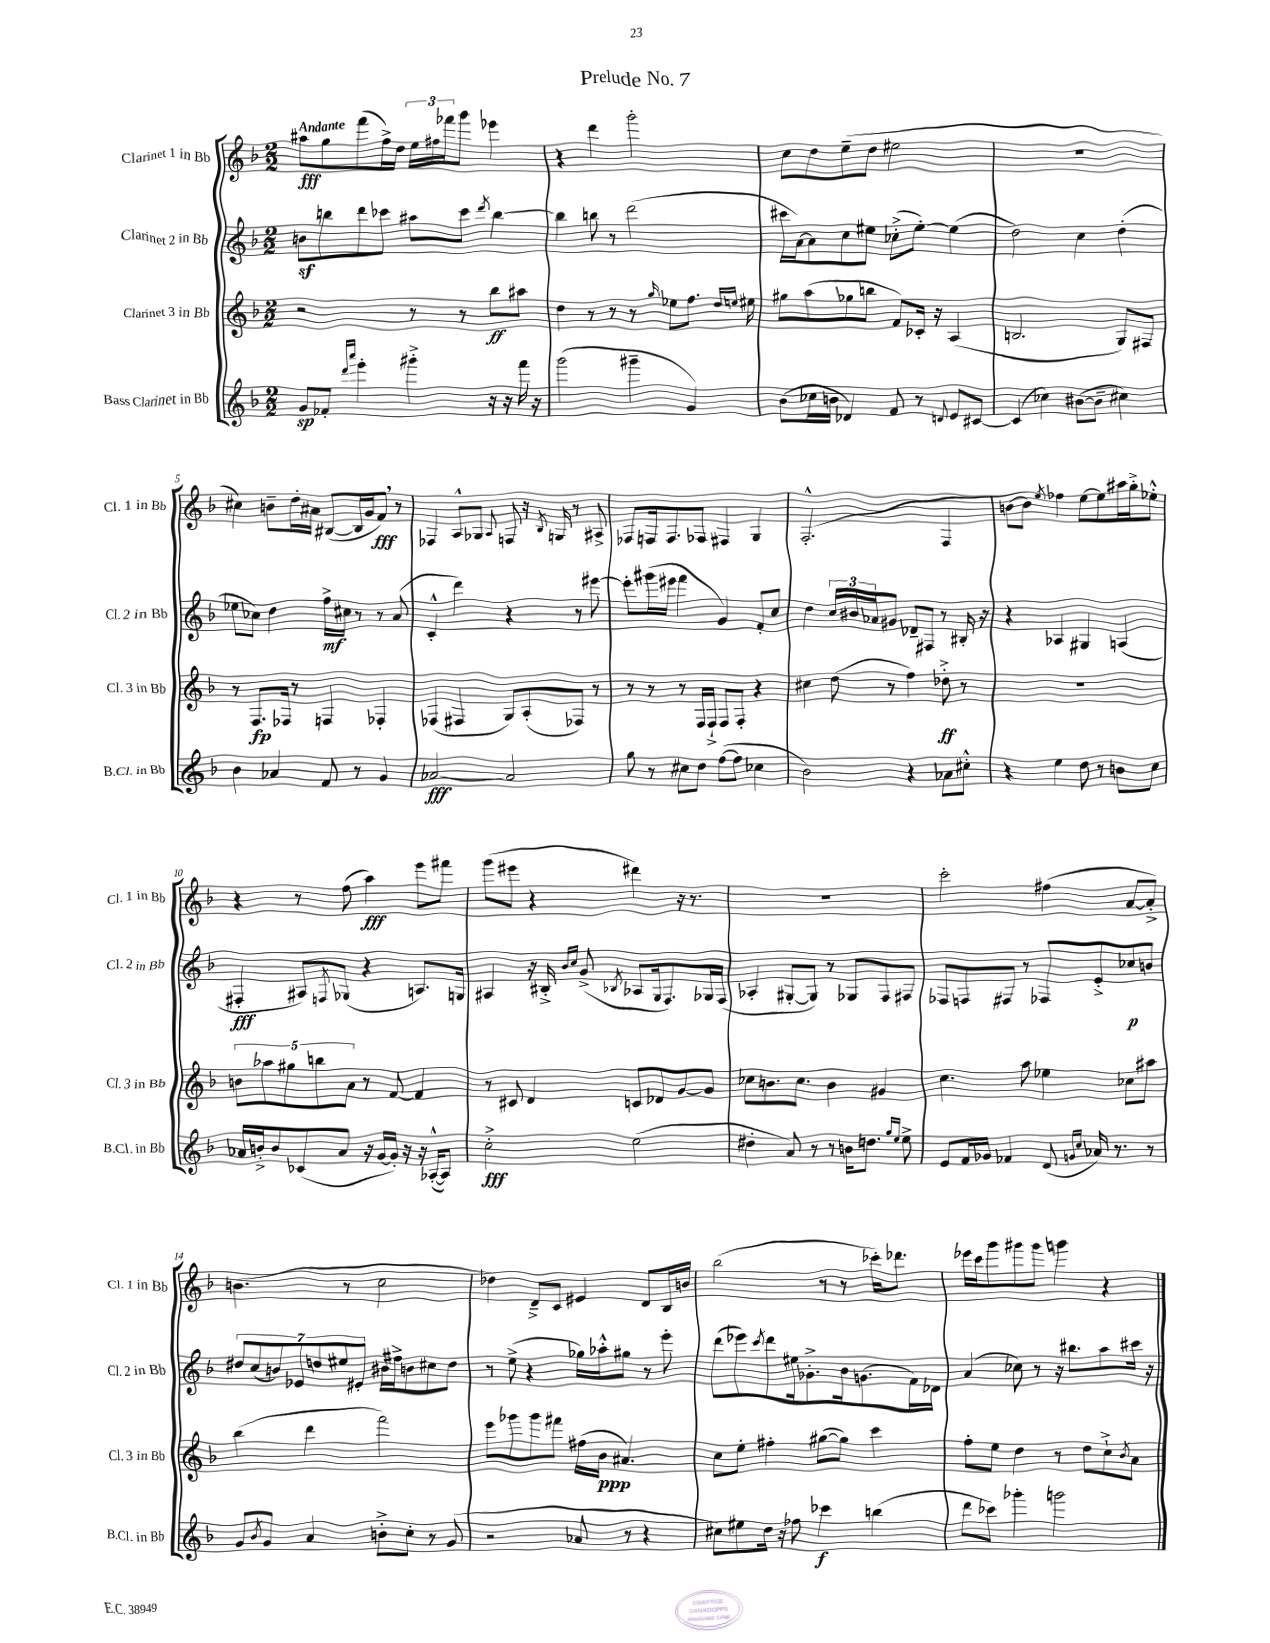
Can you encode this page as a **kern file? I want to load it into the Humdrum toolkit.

**kern	**kern	**kern	**kern
*staff4	*staff3	*staff2	*staff1
*clefG2	*clefG2	*clefG2	*clefG2
*k[b-]	*k[b-]	*k[b-]	*k[b-]
*M2/2	*M2/2	*M2/2	*M2/2
8g	2r	8b	8aa#
8f-'	.	8bb	8gg
16qqddd	.	.	.
16qqaaa	.	.	.
4eee'	.	8ddd	(8fff
.	.	8ccc-	16ff^)
.	.	.	16dd
4ggg#'^	8r	8aa#	24ee
.	.	.	24ff#
.	.	.	24fff-
.	8r	8ccc-	8ggg
.	.	8qddd	.
16r	8bb-	[4bb	4eee-
16r	.	.	.
16fff	8aa#	.	.
16r	.	.	.
=	=	=	=
(2ggg	4dd	4bb]	4r
.	8r	8bb	4ddd
.	8r	8r	.
4ggg#~	8r	(2ddd	2ggg'
.	16qqgg	.	.
.	8ee-	.	.
4g)	8.ff	.	.
.	16qqdd	.	.
.	16qqee	.	.
.	16ee#	.	.
=	=	=	=
(8b-	8gg#	16ccc#	8cc
.	.	[16a)	.
16cc-	(8aa	8a]	8dd
16b	.	.	.
4d-)	8gg-	8cc	(8ee~
.	8bb	8ee#	8dd
8f	8f)	(8cc-'^	2ee#
8r	16c-'	[8ee#')	.
.	16r	.	.
8qqd	.	.	.
8e	(4A	(4ee#]	.
[8c#	.	.	.
=	=	=	=
(4c#]	2.B	2dd)	1r
4cc-)	.	.	.
([8b#	.	4cc	.
8b#~]	.	.	.
4cc#)	8G)	(4dd'	.
.	8F#	.	.
=	=	=	=
4b-	8r	8ee-	4cc#)
.	8.F	8cc-)	.
4a-	.	4dd	8b~
.	16F-	.	.
.	8r	.	16dd'
.	.	.	16a#
8f	4F	16ff^	([8B#
.	.	16cc#	.
8r	.	8r	16B#]
.	.	.	16g
4g	4F-'	8r	8f)
.	.	(8a	8r
=	=	=	=
[2a-	(4F-	4c'^^	4F-
.	4F#	4ddd)	8A^^
.	.	.	8G-
.	.	.	8qqA
2a-]	8G)	4r	8F
.	(8A'	.	16r
.	.	.	8qB-
.	.	.	16G
.	8F-)	8r	8r
.	8r	[8eee#	8A#^
=	=	=	=
8gg	8r	8eee#']	8F-
8r	8r	(16ggg#	16F
.	.	16eee#	8.F
8cc#	8r	4fff	.
8dd	16F	.	8F-
.	16F`^	.	.
([8ff	8F	4g)	4F#
8ff]	8F'	.	.
4cc-	4r	8f'	4G
.	.	8cc	.
=	=	=	=
2b-)	4cc#	4dd	(2.F'^^
.	(8dd	24cc	.
.	.	24b#	.
.	.	24a-	.
.	8r	8g#	.
4r	4ff)	8d-~	.
.	.	8F#	.
8a-	8dd-'^	8r	4F
8cc#'^^	8r	16B#'	.
.	.	16r	.
=	=	=	=
4r	1r	4r	[8b
.	.	.	8b])
.	.	.	8qee
4ee	.	4A-	4ff-
8dd	.	4G#	[8ee
8r	.	.	8ee]
8b	.	(4A	16aa#
.	.	.	16gg'^
8cc	.	.	8ee-'^^
=	=	=	=
16a-	10b	4F#'	4r
16b'^	.	.	.
.	10aa-	.	.
8b	.	.	.
.	10gg#	.	.
(8c-	.	8A#)	8r
.	10bb	.	.
.	.	8qF	.
8a-	.	(8G-	(8ff
.	10a	.	.
16r	8r	4r	4aa)
[16g	.	.	.
16g'])	[8f	.	.
16r	.	.	.
16r	4f]	8.A)	8eee
([16A-'^^	.	.	.
8A-])	.	.	8fff#
.	.	16G	.
=	=	=	=
2cc'^	8r	4A#	(8ggg
.	8c#	.	8eee#
.	4d	16r	4r
.	.	16B#'^	.
.	.	16qqb-	.
.	.	16qqcc	.
.	.	(8g^	.
.	.	8qB-	.
(2ee	8c	8A-	4ddd#)
.	8d-	16G	.
.	.	8.F)	.
.	[8g	.	16r
.	.	.	8.r
.	8g]	16G-	.
.	.	(16F	.
=	=	=	=
4dd#'	8cc-	4A-'	1r
.	8.b	.	.
8a)	.	[8G#'	.
.	8.cc-	.	.
8r	.	8G#])	.
8r	4b	8r	.
16b	.	8G-	.
8.dd	.	.	.
.	4g#	8F	.
16qqgg	.	.	.
16qqee	.	.	.
8ee^	.	8F#	.
=	=	=	=
8e	4.cc	8F-	2ccc'
16f	.	8F	.
16g-	.	.	.
4f-	.	8F#	.
.	8aa	8r	.
(8d	4ee-	8F-	(4ff#
16qqg	.	.	.
16qqcc	.	.	.
16a-)	.	8e'^	.
8.r	.	.	.
.	8cc-	8cc-	[8a
8r	8aa#	8b	8a'^])
=	=	=	=
8g	(4bb-	14dd#	(4.b
.	.	(14cc	.
8qb-	.	.	.
8g	.	.	.
.	.	14b)	.
.	.	14e-	.
4a	4ddd	.	.
.	.	14dd	.
.	.	14ee#	.
.	.	.	8r
.	.	14e#'	.
8b'^	2fff)	16b#	2cc
.	.	16ff#^	.
8cc'	.	8b	.
8r	.	8cc#	.
(8g	.	8dd	.
=	=	=	=
2r	8eee	8r	4dd-)
.	8ggg-	(8ee^	.
.	8ggg-	4r	8d~^
.	8fff#	.	8c
8a-	(16ff#	16gg-)	4e#
.	16b-	16aa-'^^	.
8r	4.a#)	8gg#	.
4r	.	8r	8d
.	.	8eee'	16B-
.	.	.	16b
=	=	=	=
8cc#)	8cc	(8ddd	(2bb-
8ee#	8ee'	8eee-)	.
.	.	8qccc	.
16dd	4ff#'	8ddd	.
16r	.	.	.
8ff-	.	16ee#	.
.	.	8.g-'^	.
4ccc-	([8gg#	.	8r
.	8gg#])	16b-	8r
.	.	(8.g	.
(4bb	4ccc	.	16ccc-')
.	.	.	8.ddd-
.	.	16f)	.
.	.	16d-	.
=	=	=	=
8ddd	8ff'	(4a	16eee-
.	.	.	16ccc
8ccc-)	8ee	.	8ggg
4ggg-'	4dd	8cc-)	8ggg#
.	.	8r	8ggg#
2ggg	8r	16r	4ggg
.	.	8.bb#	.
.	8dd	.	.
.	8cc`^	8aa	4r
.	8qb-	.	.
.	8a	16ccc#	.
.	.	16r	.
==	==	==	==
*-	*-	*-	*-
